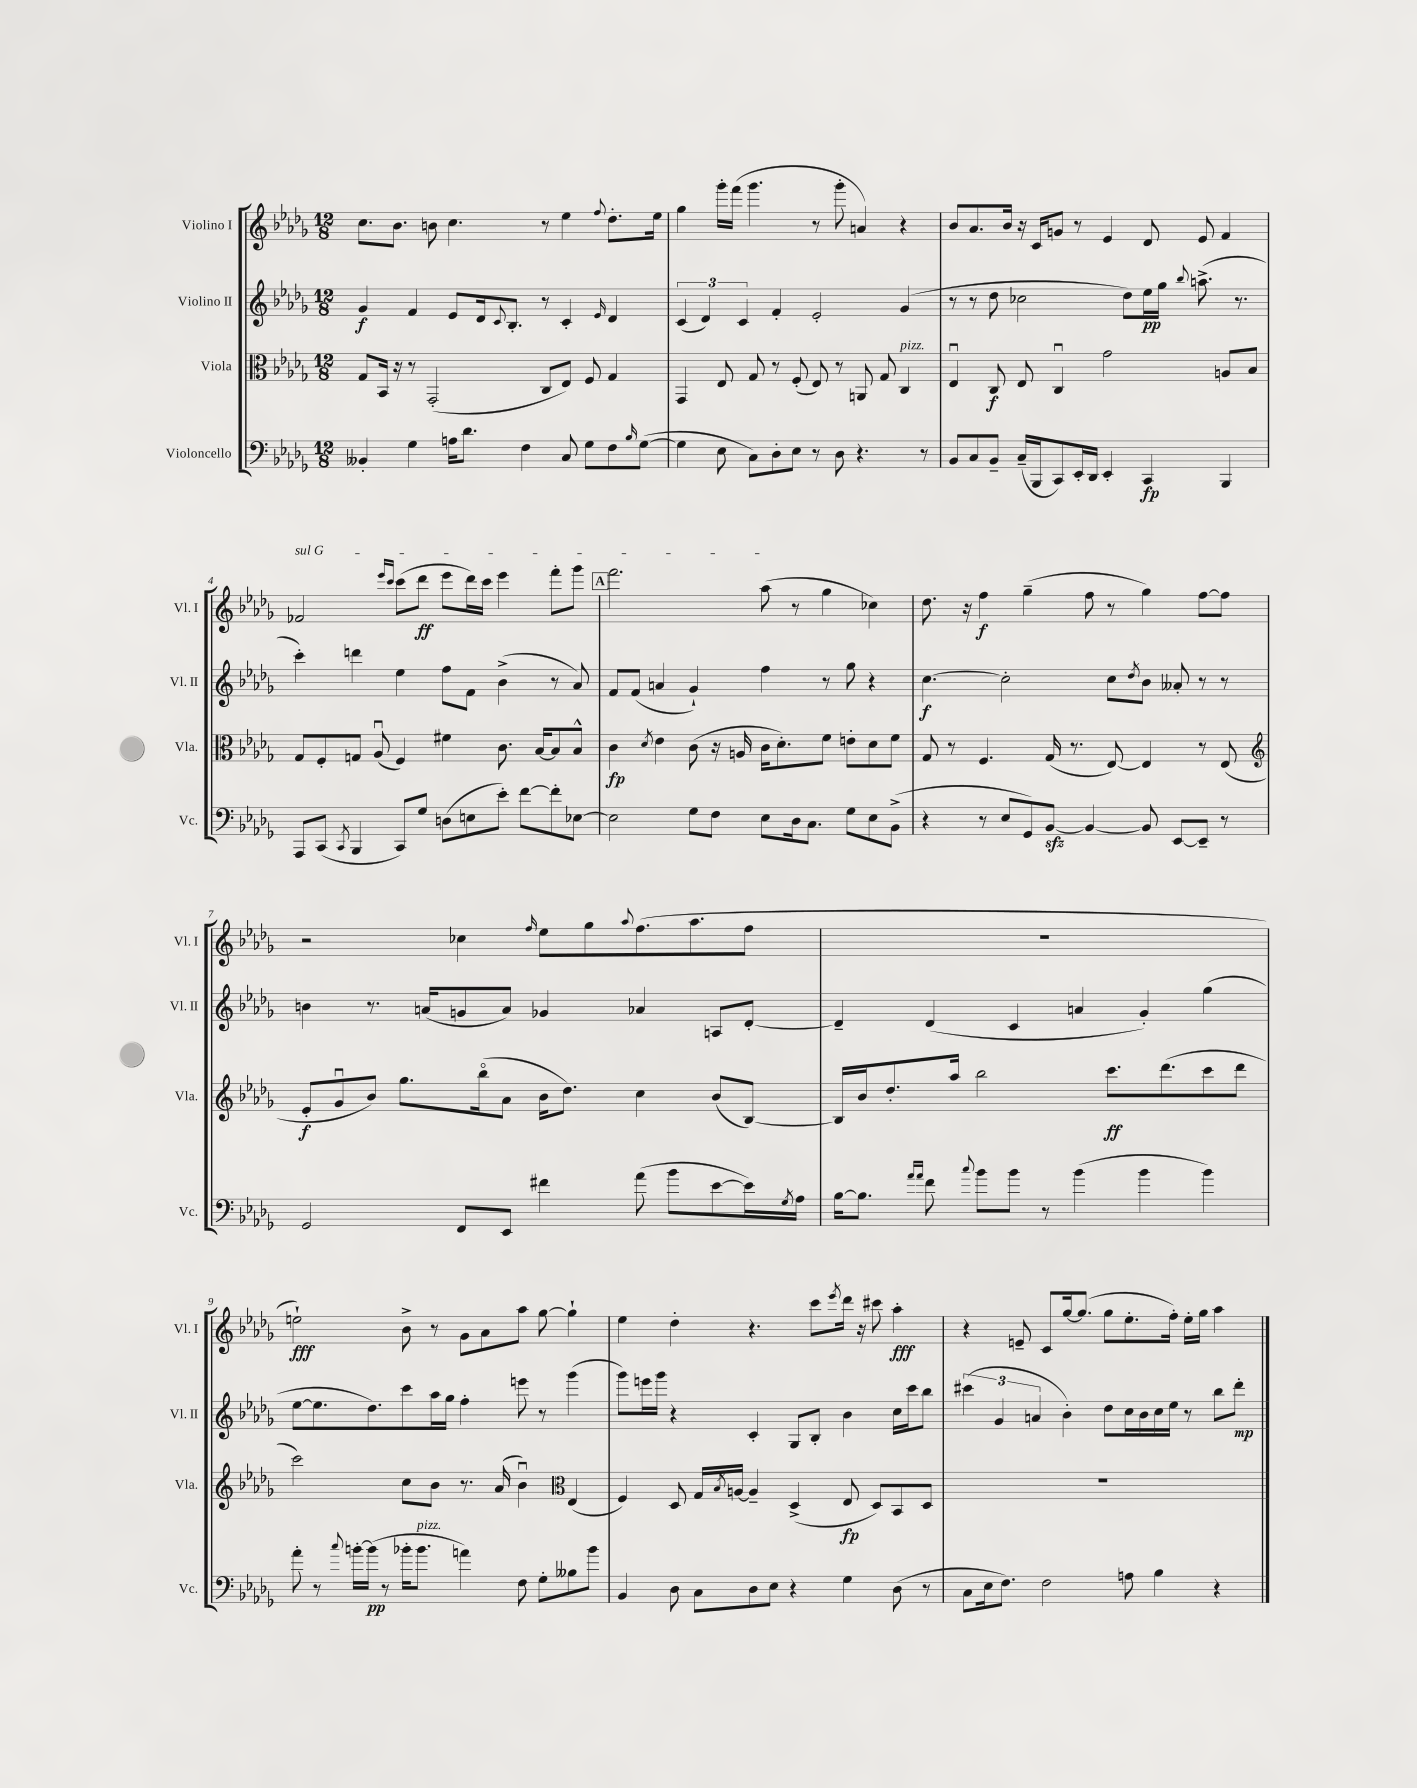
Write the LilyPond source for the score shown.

<<
\new StaffGroup <<
\new Staff = "s0" \with { instrumentName = "Violino I" shortInstrumentName = "Vl. I" } {
    \clef treble \key des \major \numericTimeSignature \time 12/8
    c''8. bes'8. b'8 c''4. r8 ees''4 \appoggiatura { f''8 } des''8.-. ees''16 |
    ges''4 ges'''16-. f'''16( ges'''4. r8 ges'''8-. a'4) r4 |
    bes'8 aes'8. bes'16 r16 c'16 g'8 r8 ees'4 des'8 ees'8 f'4 |
    \once \override TextSpanner.bound-details.left.text = \markup { \italic "sul G" } fes'2\startTextSpan \grace { ees'''16 c'''16 } c'''8( des'''8\ff ees'''8 des'''16) c'''16 ees'''4 f'''8-. ges'''8 |
    \mark \markup { \box "A" } f'''2. aes''8\stopTextSpan( r8 ges''4 ces''4) |
    des''8. r16 f''4\f ges''4--( f''8 r8 ges''4) f''8~ f''8 |
    r2 ces''4 \grace { f''16 } ees''8 ges''8 \appoggiatura { aes''8 } f''8.( aes''8. f''8 |
    R1. |
    e''2-!\fff) bes'8-> r8 ges'8 aes'8 aes''8 ges''8~ ges''4-! |
    ees''4 des''4-. r4. c'''8 \acciaccatura { ees'''8 } des'''16 r16 cis'''8 aes''4-.\fff |
    r4 e'8-- c'8 ges''16~ ges''8.( ges''8 ees''8.-. f''16-.) ees''16-. ges''16 aes''4 \bar "|." |
}
\new Staff = "s1" \with { instrumentName = "Violino II" shortInstrumentName = "Vl. II" } {
    \clef treble \key des \major \numericTimeSignature \time 12/8
    ges'4\f f'4 ees'8 des'16 \appoggiatura { c'8 } bes8.-. r8 c'4-. \grace { ees'16 } des'4 |
    \tuplet 3/2 { c'4( des'4) c'4 } f'4-. ees'2-. ges'4( |
    r8 r8 des''8 ces''2 des''8) ees''16\pp ges''16 \appoggiatura { bes''8 } a''8.->( r8. |
    c'''4-.) d'''4 ees''4 f''8 f'8 bes'4->( r8 aes'8) |
    \mark \markup { \box "A" } f'8 f'8( a'4 ges'4-!) f''4 r8 ges''8 r4 |
    c''4.~\f c''2-. c''8 \acciaccatura { des''8 } bes'8 aeses'8-. r8 r8 |
    b'4 r8. a'16( g'8 a'8) ges'4 aes'4 a8 des'8~-. |
    des'4-- des'4( c'4 a'4 ges'4-.) ges''4( |
    ees''8~ ees''8. des''8.) c'''8 aes''16 ges''16 f''4-. e'''8 r8 ges'''4( |
    ges'''8) e'''16 ges'''16 r4 c'4-. ges8 bes8-. bes'4 c''16 c'''16 bes''8 |
    \tuplet 3/2 { cis'''4( ges'4 a'4 } bes'4-.) des''8 c''16 bes'16 c''16 ees''16 r8 bes''8 des'''8-.\mp \bar "|." |
}
\new Staff = "s2" \with { instrumentName = "Viola" shortInstrumentName = "Vla." } {
    \clef alto \key des \major \numericTimeSignature \time 12/8
    ges8 bes,16 r16 r8 ges,2-.( c8 ees8) f8 ges4 |
    ges,4 ees8 ges8 r8 f8-.( ees8) r8 a,8 ges8 c4^\markup { \italic "pizz." } |
    ees4\downbow c8\f ees8 c4\downbow ges'2 a8 bes8 |
    ges8 f8-. g8 aes8\downbow( f4) fis'4 c'8. bes16~ bes8 bes8-^ |
    \mark \markup { \box "A" } c'4\fp \acciaccatura { des'8 } ees'4 c'8( r16 a16 c'16 des'8.-.) f'8 e'8-. des'8 f'8 |
    ges8 r8 f4. ges16( r8. ees8~) ees4 r8 ees8( |
    \clef treble ees'8-.\f ges'8\downbow bes'8) ges''8. bes''16\flageolet( aes'8 bes'16 des''8.) c''4 bes'8( bes8~) |
    bes16 bes'16 des''8.-. aes''16 bes''2 c'''8.\ff des'''8.( c'''8 des'''8 |
    c'''2) c''8 bes'8 r8. aes'16( bes'4\downbow) \clef alto ees4( |
    f4) des8 ges16 \acciaccatura { bes8 } a16~ a4-- des4->( ees8\fp des8) bes,8 des8 |
    R1. \bar "|." |
}
\new Staff = "s3" \with { instrumentName = "Violoncello" shortInstrumentName = "Vc." } {
    \clef bass \key des \major \numericTimeSignature \time 12/8
    beses,4-. ges4 a16 des'8. f4 c8 ges8 f8 \grace { bes16 } ges8~( |
    ges4 ees8 c8) des8-. ees8 r8 des8 r4. r8 |
    bes,8 c8 bes,8-- c16--( bes,,16 c,8) ees,16-. des,16 ees,4-. c,4\fp bes,,4 |
    aes,,8 c,8( \acciaccatura { c,8 } bes,,4 c,8) ges8 d8( e8 ees'8-.) f'8~ f'8-. ees8~ |
    \mark \markup { \box "A" } ees2 ges8 f8 ees8 des16 c8. ges8 ees8 bes,8->( |
    r4 r8 ees8 ges,8) bes,8~\sfz bes,4~ bes,8 ees,8~ ees,8-- r8 |
    ges,2 f,8 ees,8 fis'4 aes'8( bes'8 ees'8~ ees'16) \acciaccatura { ges8 } aes16 |
    bes16~ bes8. \grace { aes'16 aes'16 } f'8 \appoggiatura { c''8 } bes'8 bes'8 r8 bes'4( bes'4 bes'4) |
    aes'8-. r8 \appoggiatura { c''8 } b'16~-. b'16\pp( r8 bes'16-. bes'8.^\markup { \italic "pizz." } a'4) f8 ges8-. beses8 bes'8 |
    bes,4 des8 c8 des8 ees8 r4 ges4 des8( r8 |
    c8 ees16 f8.) f2 a8 bes4 r4 \bar "|." |
}
>>
>>
